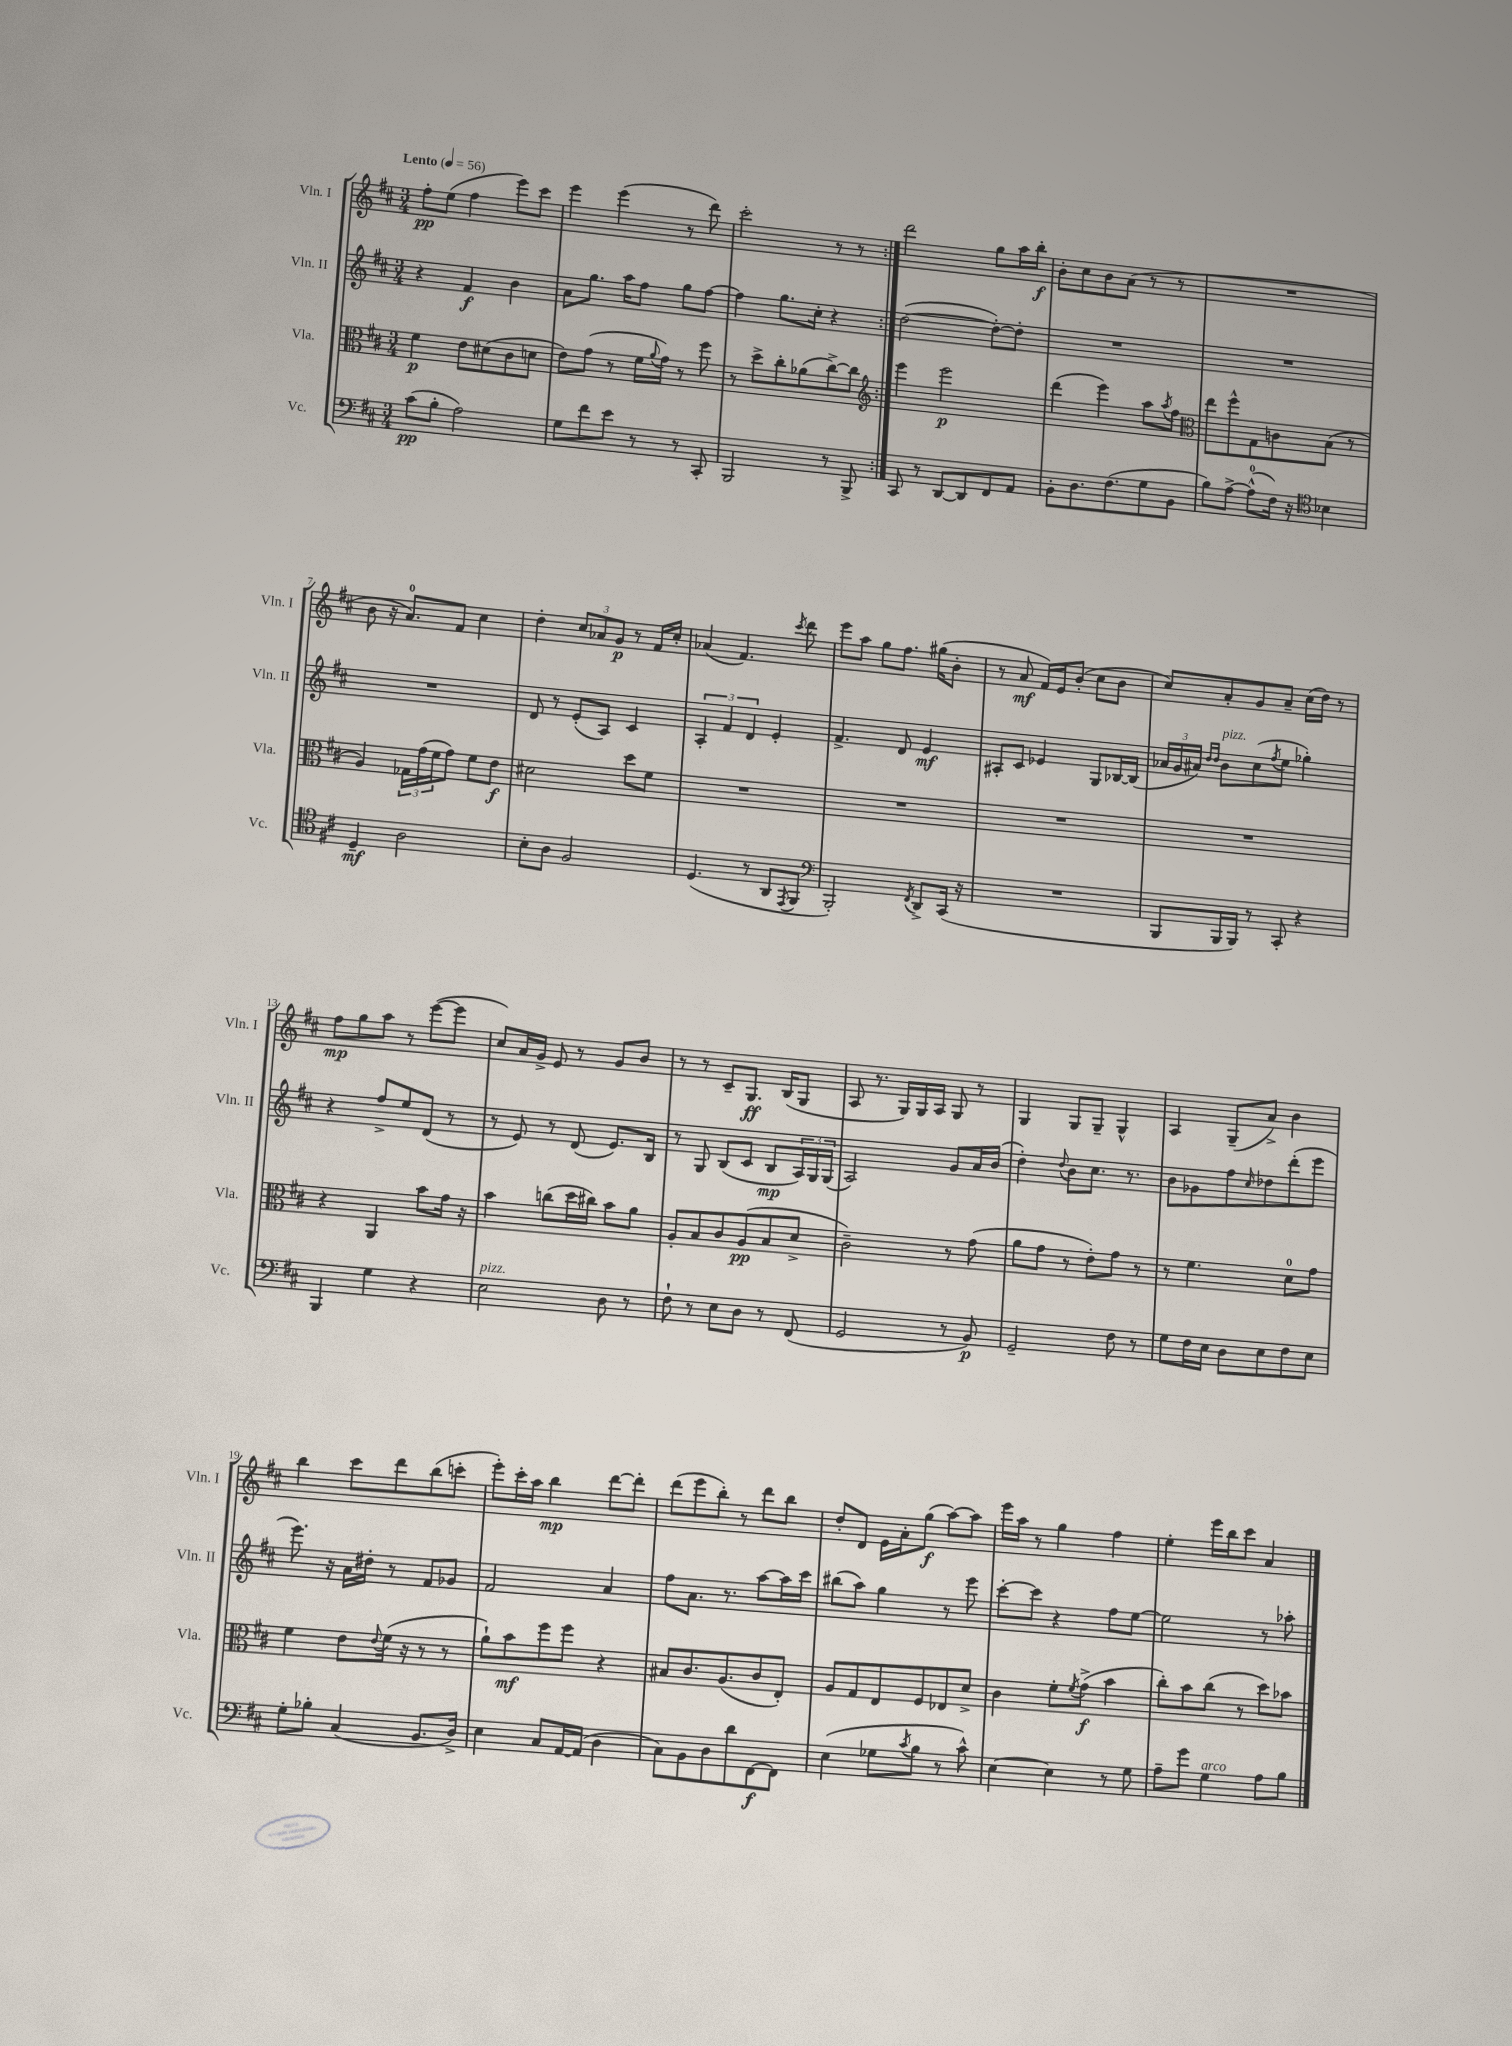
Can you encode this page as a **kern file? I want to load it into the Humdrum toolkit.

**kern	**kern	**kern	**kern
*staff4	*staff3	*staff2	*staff1
*clefF4	*clefC3	*clefG2	*clefG2
*k[f#c#]	*k[f#c#]	*k[f#c#]	*k[f#c#]
*M3/4	*M3/4	*M3/4	*M3/4
*MM56	*MM56	*MM56	*MM56
(8c#	4f#	4r	8ff#'
8B'	.	.	(8ee
2A)	8e	4f#	4ff#
.	(8d#	.	.
.	8c#	4b	8eee)
.	8d	.	8ccc#
=	=	=	=
8G	8e)	8a	4eee
8f#	(8g	8.gg	.
8e	8r	.	(4eee
.	.	16aa	.
8r	16f#	8ff#	.
.	8qqa	.	.
.	16g)	.	.
8r	8r	8gg	8r
8CC#'	8ff#	[8ff#	8ddd)
=	=	=	=
2BBB	8r	4ff#]	2ccc#'
.	8dd^	.	.
.	8cc#'	8.gg	.
.	(8a-	.	.
.	.	16cc#'	.
8r	[8cc#^)	4r	8r
8BBB^	8cc#]	.	8r
=:|!	=:|!	=:|!	=:|!
*	*clefG2	*	*
8CC#	4eee	([2dd	2ddd
8r	.	.	.
[8DD	2eee	.	.
8DD]	.	.	.
8FF#	.	8dd'_)	8gg
8AA	.	8dd']	16aa
.	.	.	16bb'
=	=	=	=
8BB'	(4ddd	2.r	8b'
8.D	.	.	8cc#
.	4eee)	.	8b
(8.F#	.	.	.
.	.	.	(8a
8G	8aa	.	8r
.	8qaa	.	.
8BB	8ff#	.	8r
=	=	=	=
*	*clefC3	*	*
8B)	8ee	2.r	2.r
[8A^	8ff#^^	.	.
(8A^^]	8G	.	.
16F#)	8c	.	.
16r	.	.	.
*clefC4	*	*	*
4B-	(8B	.	.
.	8r	.	.
=	=	=	=
4D~	4A)	2.r	8b
.	.	.	16r
.	.	.	8.a)
2A	24G-	.	.
.	(24g	.	.
.	24f#	.	.
.	8g)	.	8f#
.	8f#	.	4cc#
.	8e	.	.
=	=	=	=
8B'	2d#	8d	4dd'
8A	.	8r	.
2F#	.	(8e'	12cc#
.	.	.	12a-
.	.	8A)	.
.	.	.	12g
.	8dd	4c#	8r
.	8f#	.	16f#
.	.	.	16cc#'
=	=	=	=
(4.D	2.r	6A'	(4a-
.	.	6f#	.
.	.	.	4.f#)
.	.	6d	.
8r	.	.	.
8AA	.	4e'	.
8qEE	.	.	8qccc#
8FF#	.	.	8ddd
=	=	=	=
*clefF4	*	*	*
2BBB')	2.r	4.f#^	8eee
.	.	.	8aa
.	.	.	8gg
.	.	8d	8.ff#
8qFF#	.	.	.
8DD^	.	4e	.
.	.	.	(16gg#
(16CC#	.	.	8b'
16r	.	.	.
=	=	=	=
2.r	2.r	8A#'	8r
.	.	8c#	8a
.	.	4e-	16f#)
.	.	.	16e
.	.	.	(8b'
.	.	8G	8cc#
.	.	[16B-	8b
.	.	(16B-]	.
=	=	=	=
8BBB	2.r	24a-	8cc#)
.	.	24g	.
.	.	24a#)	.
.	.	16qqdd	.
.	.	16qqdd	.
16BBB	.	8b	8a'
16BBB)	.	.	.
8r	.	(8cc#	8g
.	.	8qff#	.
8CC#'	.	8ee	8a~
4r	.	4gg-')	(16cc#
.	.	.	16dd)
.	.	.	8r
=	=	=	=
4BBB	4r	4r	8ff#
.	.	.	8gg
4G	4AA	8ff#^	8aa
.	.	8ee	8r
4r	8b	(8d	([8eee
.	16g	8r	8eee]
.	16r	.	.
=	=	=	=
2E	4b	8r	8cc#)
.	.	8e)	16a
.	.	.	16g^
.	(8cc	8r	8e
.	16dd	(8d	8r
.	16cc#)	.	.
8D	8b	8.e)	8g
8r	8a	.	8b
.	.	16B	.
=	=	=	=
8F#`	8A'	8r	8r
8r	8B	8G	8r
8E	8c#	(8B	8c#~
8D	(8A	8c#	8.G
8r	8B	8B	.
.	.	.	(16B
(8FF#	8d^	24A)	8G
.	.	24G	.
.	.	(24G	.
=	=	=	=
2GG	2c#~)	2A)	8A
.	.	.	8.r
.	.	.	16G)
.	.	.	16G
.	.	.	16A
8r	8r	8g	8G
8BB)	(8g	16a	8r
.	.	(16b	.
=	=	=	=
2GG~	8a	4dd')	4G
.	8g	.	.
.	.	8qqdd	.
.	8r	8b	8G
.	8e')	8.cc#	8G~
8F#	8g	.	4G^^
.	.	8.r	.
8r	8r	.	.
=	=	=	=
8G	8r	8b	4A
16F#	4.f#	8g-	.
16E	.	.	.
8D	.	8ff#	(8G~
.	.	16qqcc#	.
8E	.	8dd-	8a^)
8F#	8d	(8ddd'	4b
8E	8g	8eee	.
=	=	=	=
8G'	4f#	8.eee)	4bb
8B-'	.	.	.
.	.	16r	.
(4C#	8e	16a	8ccc#
.	.	16dd#'	.
.	8qqe	.	.
.	(16f#	8r	8ddd
.	16r	.	.
8.BB	8r	8f#	(8bb
.	8r	8g-	8ccc'
16D^)	.	.	.
=	=	=	=
4E	8a`)	2f#	8eee')
.	8b	.	16ccc#'
.	.	.	16aa
8C#	8ff#	.	4bb
[16AA	8ff#	.	.
(16AA]	.	.	.
4D	4r	4a	[8ddd
.	.	.	8ddd']
=	=	=	=
8C#)	8B#	8ff#	(8ddd
8BB	8.c#	8.a	8eee
8D	.	.	8bb')
.	(8.A	8.r	.
8d	.	.	8r
[8FF#	8c#	[8aa	8ddd
8FF#]	8E')	16aa]	8bb
.	.	16ccc#	.
=	=	=	=
(4E	8A	(8bb#	8dd'
.	8G	8aa)	8d
8G-	8E	4gg	16e
.	.	.	16a'
8qc#	.	.	.
8B	8F#	.	(8gg
8r	8E-	8r	[8aa)
8c#^^)	8d^	8eee	8aa]
=	=	=	=
[4E	4c#	[8ccc#'	16eee
.	.	.	16aa
.	.	8ccc#]	8r
4E]	8f#'	4r	4gg
.	8qf#	.	.
.	(8g^	.	.
8r	4b	8ff#	4ff#
8G	.	[8ee	.
=	=	=	=
8A~	8cc#')	2ee]	4ee'
8g	8b	.	.
4G	(8cc#	.	16eee
.	.	.	16bb
.	8r	.	8ccc#
8A	8dd)	8r	4a
8B	8b-	8aa-'	.
==	==	==	==
*-	*-	*-	*-
